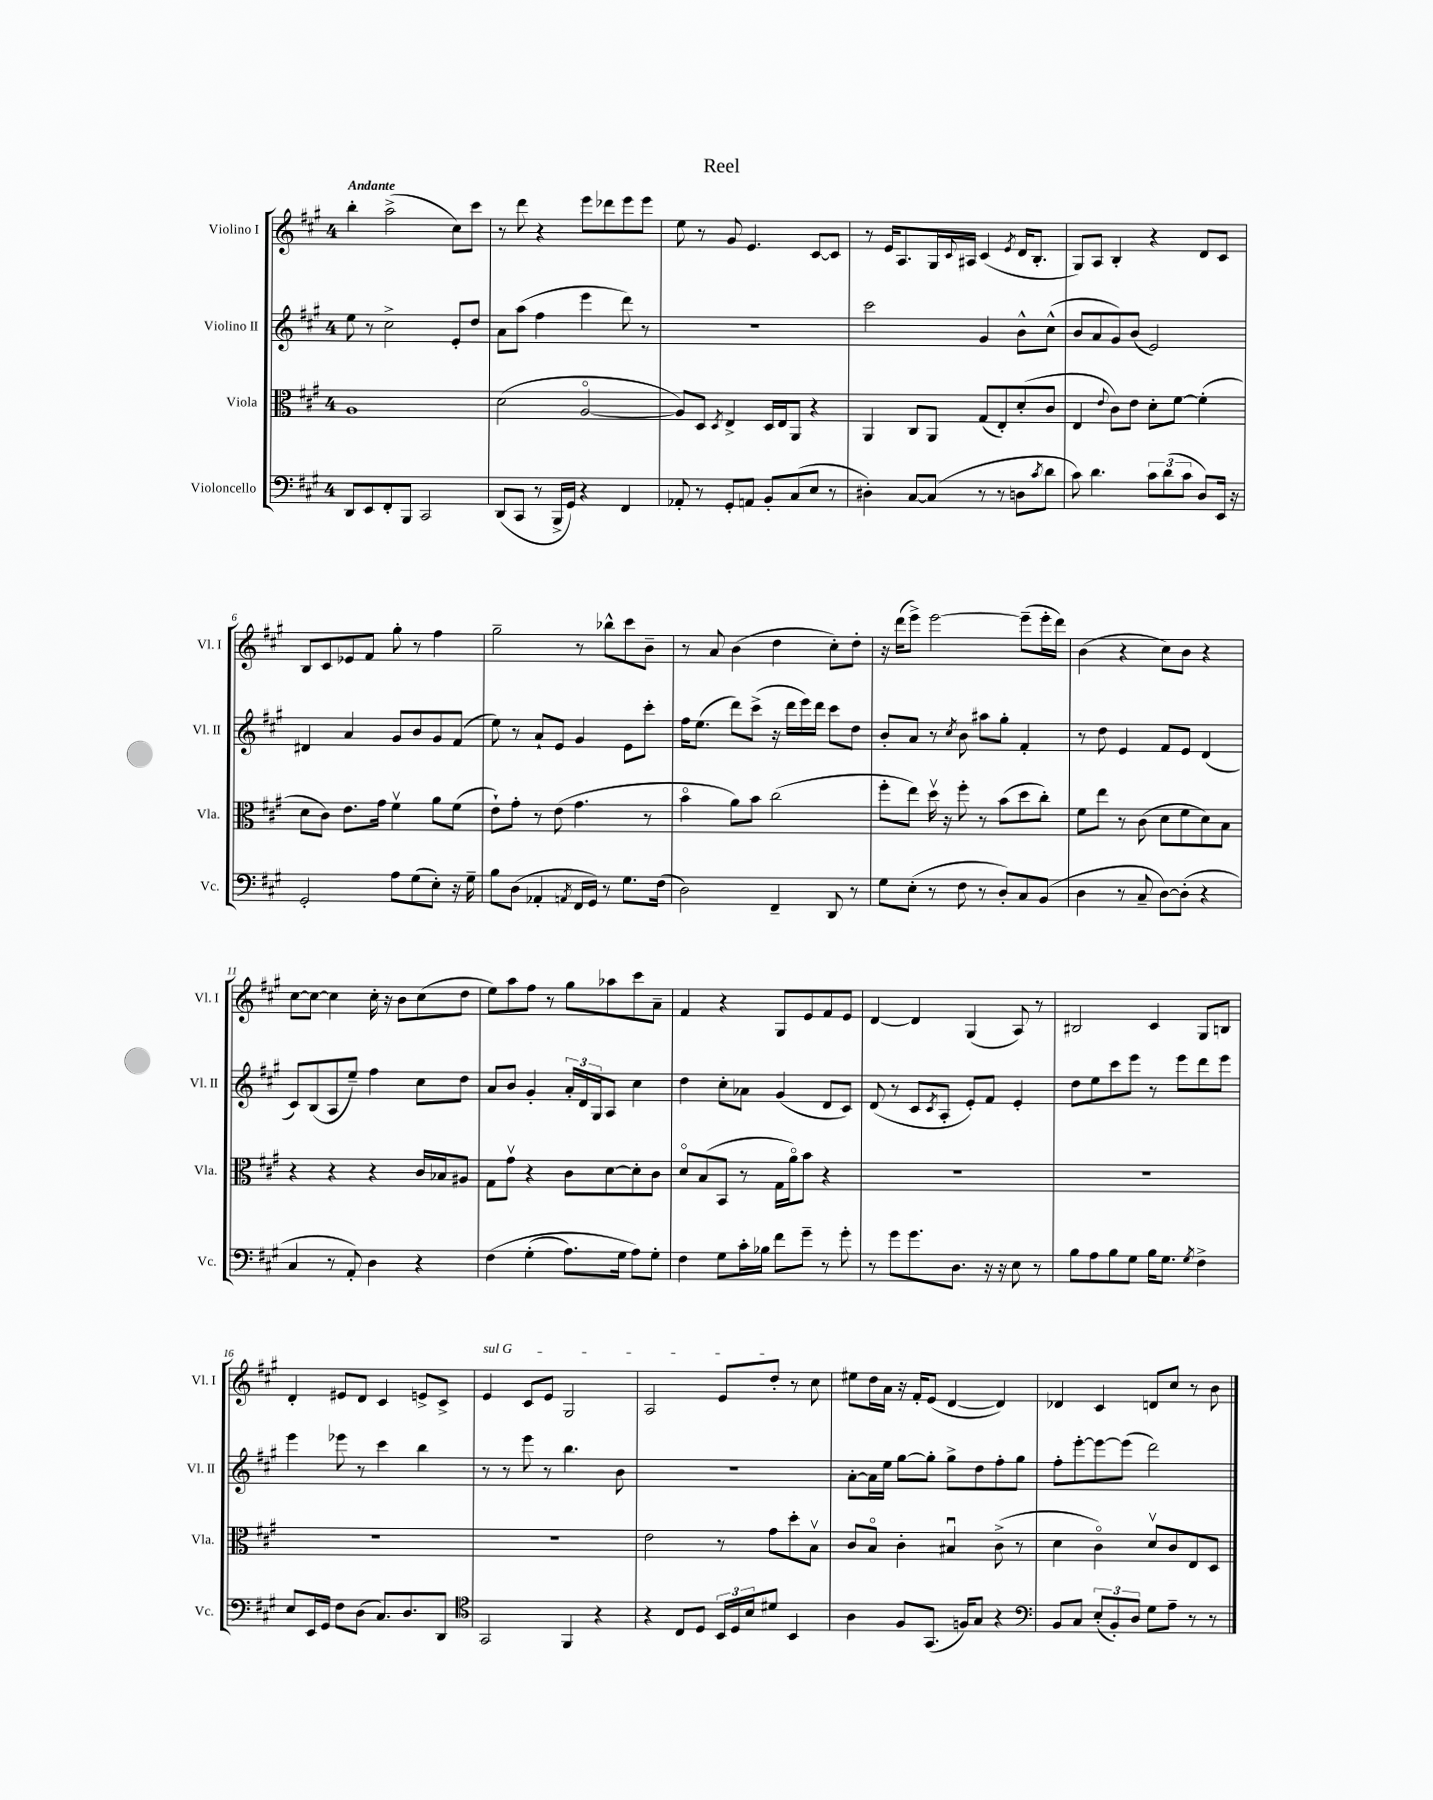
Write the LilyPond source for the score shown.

\header { title = "Reel" }
<<
\new StaffGroup <<
\new Staff = "s0" \with { instrumentName = "Violino I" shortInstrumentName = "Vl. I" } {
    \clef treble \key a \major \once \override Staff.TimeSignature.style = #'single-digit \time 4/4 \tempo "Andante"
    b''4-. a''2->( cis''8) cis'''8 |
    r8 d'''8 r4 e'''8 des'''8 e'''8 e'''8 |
    e''8 r8 gis'8 e'4. cis'8~ cis'8 |
    r8 e'16 a8. gis16 \appoggiatura { cis'8 } ais16 cis'4( \acciaccatura { e'8 } d'16 b8.-. |
    gis8) a8 b4-. r4 d'8 cis'8 |
    b8 cis'8 ees'8 fis'8 gis''8-. r8 fis''4 |
    gis''2-- r8 bes''8-^ cis'''8 b'8-- |
    r8 a'8 b'4( d''4 cis''8-.) d''8-. |
    r16 d'''16( e'''8->) e'''2~ e'''8--( e'''16-. d'''16) |
    b'4( r4 cis''8) b'8 r4 |
    cis''8~ cis''8~ cis''4 cis''16-. r16 b'8 cis''8( d''8 |
    e''8) a''8 fis''8 r8 gis''8 aes''8 cis'''8 a'8-- |
    fis'4 r4 gis8 e'8 fis'8 e'8 |
    d'4~ d'4 gis4( a8) r8 |
    bis2 cis'4 gis8 b8 |
    d'4-. eis'8 d'8 cis'4 e'8-> cis'8-> |
    \once \override TextSpanner.bound-details.left.text = \markup { \italic "sul G" } e'4\startTextSpan cis'8 e'8 gis2 |
    a2 e'8 d''8-.\stopTextSpan r8 cis''8 |
    eis''8 d''16 a'16 r16 fis'16-. e'8( d'4~ d'4) |
    des'4 cis'4 d'8 cis''8 r8 b'8 \bar "|." |
}
\new Staff = "s1" \with { instrumentName = "Violino II" shortInstrumentName = "Vl. II" } {
    \clef treble \key a \major \once \override Staff.TimeSignature.style = #'single-digit \time 4/4
    e''8 r8 cis''2-> e'8-. d''8 |
    a'8 a''8( fis''4 e'''4 d'''8) r8 |
    R1 |
    cis'''2 gis'4 b'8-^ cis''8-^( |
    b'8 a'8 gis'8) b'8( e'2) |
    dis'4 a'4 gis'8 b'8 gis'8 fis'8( |
    e''8) r8 a'8-! e'8 gis'4 e'8 cis'''8-. |
    fis''16 e''8.( d'''8) cis'''8->( r16 d'''16 e'''16) d'''16 cis'''8 d''8 |
    b'8-. a'8 r8 \acciaccatura { cis''8 } b'8 ais''8 gis''8-. fis'4-. |
    r8 d''8 e'4 fis'8 e'8 d'4( |
    cis'8) b8( a8 e''8--) fis''4 cis''8 d''8 |
    a'8 b'8 gis'4-. \tuplet 3/2 { a'16-. d'16 gis16 } a8 cis''4 |
    d''4 cis''8-. aes'8 gis'4( d'8 cis'8) |
    d'8( r8 cis'8 \acciaccatura { cis'8 } a8-. e'8-.) fis'8 e'4-. |
    d''8 e''8 cis'''8 e'''8 r8 e'''8 d'''8 e'''8 |
    e'''4 ees'''8 r8 cis'''4 b''4 |
    r8 r8 e'''8 r8 b''4. b'8 |
    r1 |
    a'8~-. a'16 e''16 gis''8~ gis''8-. gis''8-> d''8 fis''8-. gis''8 |
    fis''8-. e'''8~-. e'''8~ e'''8( d'''2) \bar "|." |
}
\new Staff = "s2" \with { instrumentName = "Viola" shortInstrumentName = "Vla." } {
    \clef alto \key a \major \once \override Staff.TimeSignature.style = #'single-digit \time 4/4
    a1 |
    d'2( a2~\flageolet |
    a8) d8 \acciaccatura { d8 } e4-> d16 e16 a,8 r4 |
    a,4 cis8 a,8 gis8( e8-.) d'8-.( cis'8 |
    e4 \appoggiatura { e'8 } cis'8) e'8 d'8-. fis'8~ fis'4-.( |
    d'8 cis'8) e'8. gis'16 fis'4\upbow a'8 fis'8( |
    e'8-!) gis'8-. r8 e'8( gis'4. r8 |
    b'4\flageolet a'8) b'8 cis''2( |
    fis''8-. e''8) d''16\upbow r16 fis''8-. r8 b'8( d''8 cis''8-.) |
    fis'8 e''8 r8 cis'8( d'8 fis'8 d'8) b8 |
    r4 r4 r4 cis'16 bes16 ais8 |
    gis8 gis'8\upbow r4 cis'8 d'8~ d'8-. cis'8 |
    d'8\flageolet b8( b,8 r8 gis16 a'16\flageolet) b'8 r4 |
    R1 |
    R1 |
    R1 |
    R1 |
    e'2 r8 gis'8 d''8-. b8\upbow |
    cis'8 b8\flageolet cis'4-. bis4\downbow cis'8->( r8 |
    d'4 cis'4\flageolet) d'8\upbow cis'8 e8 d8 \bar "|." |
}
\new Staff = "s3" \with { instrumentName = "Violoncello" shortInstrumentName = "Vc." } {
    \clef bass \key a \major \once \override Staff.TimeSignature.style = #'single-digit \time 4/4
    d,8 e,8 fis,8-. b,,8 cis,2 |
    d,8( cis,8 r8 b,,16-> gis,16) r4 fis,4 |
    aes,8-. r8 gis,8-. a,8 b,8-. cis8( e8 r8 |
    dis4-.) cis8~ cis8( r8 r8 d8 \acciaccatura { cis'8 } d'8 |
    cis'8) d'4. \tuplet 3/2 { cis'8 d'8( cis'8 } d8) e,16 r16 |
    gis,2-. a8 gis8( e8-.) r16 gis16-- |
    b8 d8( aes,4-. \acciaccatura { a,8 } fis,16 gis,16) r8 gis8. fis16( |
    d2) fis,4-- d,8 r8 |
    gis8 e8-.( r8 fis8 r8 d8-.) cis8 b,8( |
    d4 r8 cis8-- d8~) d8-.( r4 |
    cis4 r8 a,8-.) d4 r4 |
    fis4\( gis4-.( a8.) gis16 a8\) gis8-. |
    fis4 gis8 cis'16-. bes16 fis'8 gis'8-- r8 gis'8-. |
    r8 gis'8 gis'8. d8. r16 r16 e8 r8 |
    b8 a8 b8 gis8 b16 gis8. \acciaccatura { gis8 } fis4-> |
    e8 e,16 gis,16 fis8 d8( cis8.) d8. d,8 |
    \clef tenor gis,2 fis,4 r4 |
    r4 cis8 d8 \tuplet 3/2 { b,16 d16 b16 } dis'8 b,4 |
    a4 fis8 gis,8.( f16) gis8 r4 |
    \clef bass b,8 cis8 \tuplet 3/2 { e8-.( b,8-.) d8 } gis8 a8-- r8 r8 \bar "|." |
}
>>
>>
